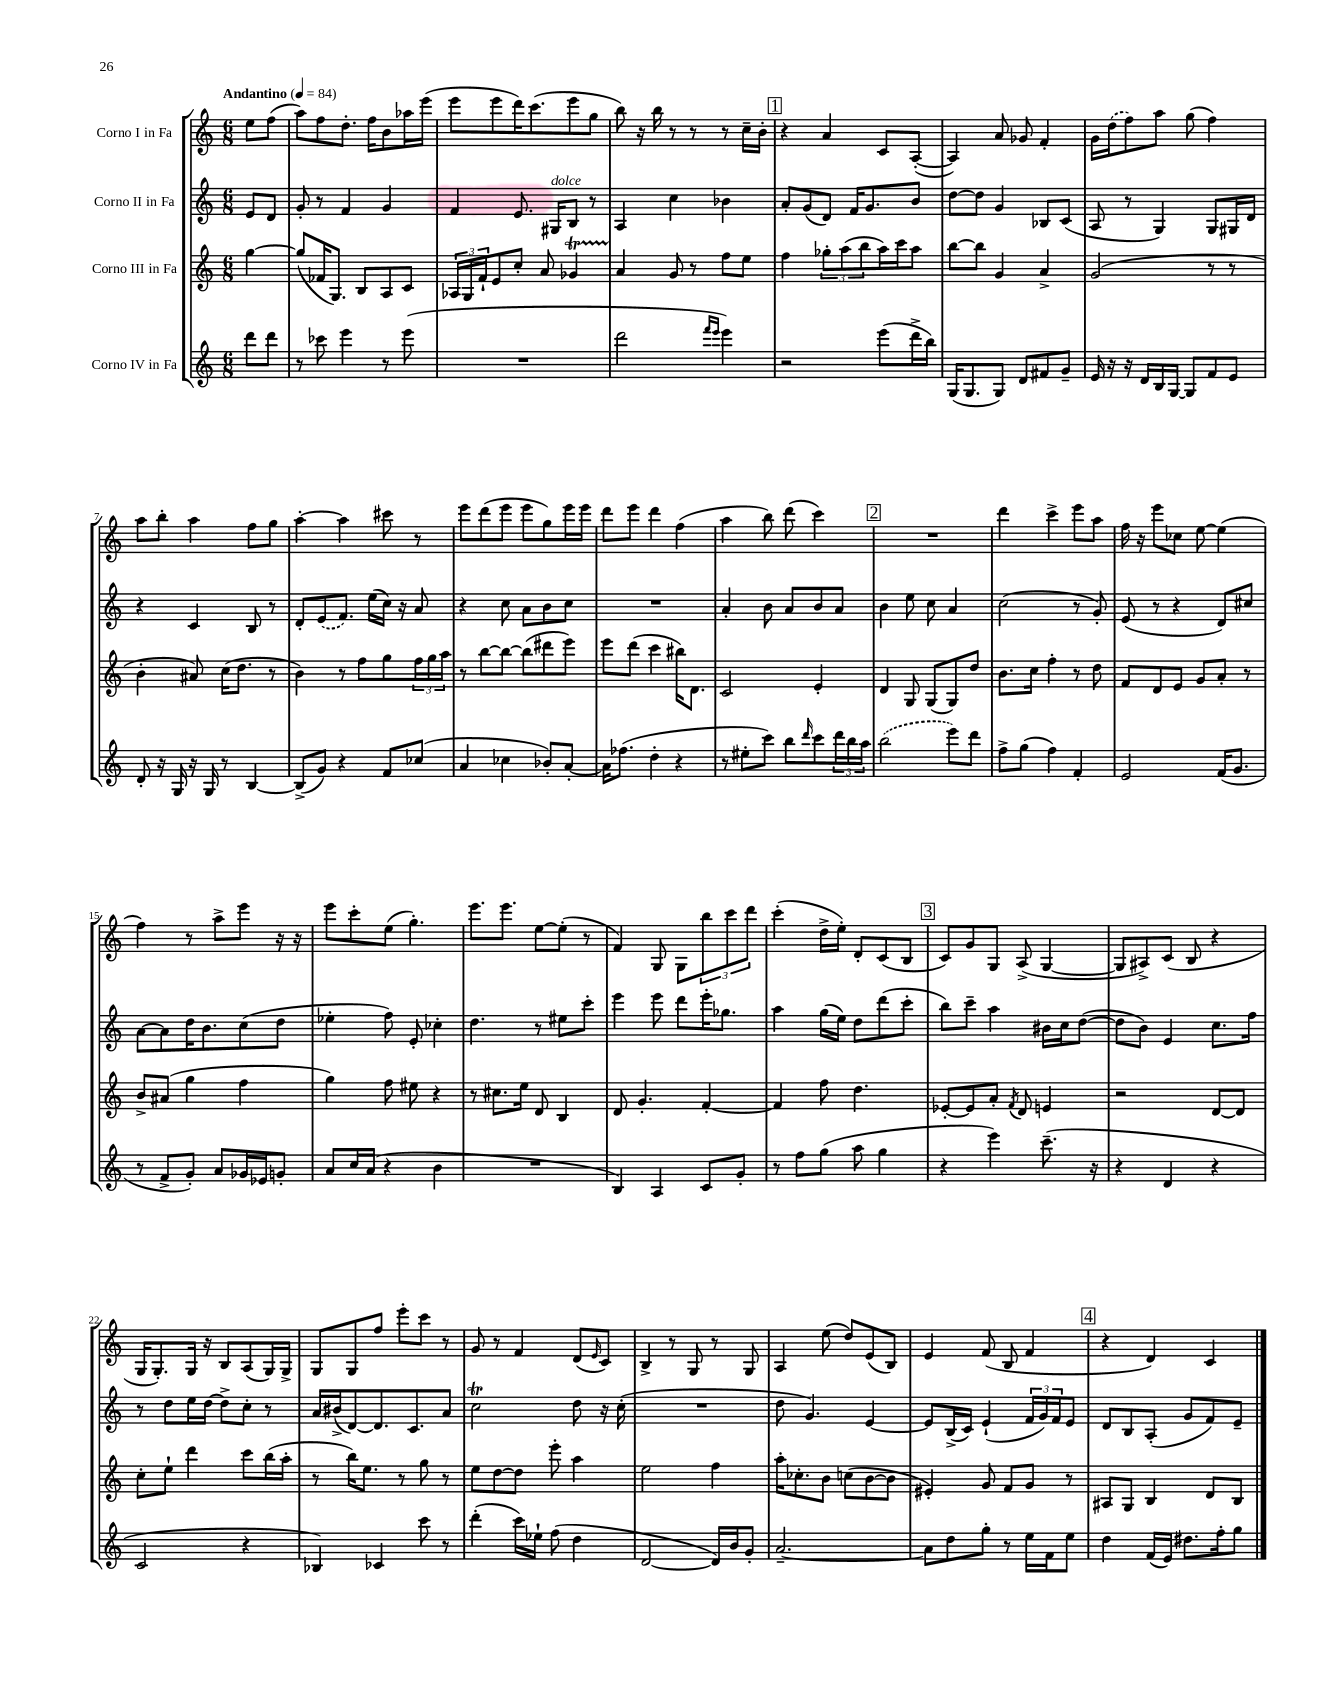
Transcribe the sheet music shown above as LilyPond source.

<<
\new StaffGroup <<
\new Staff = "s0" \with { instrumentName = "Corno I in Fa" } {
    \clef treble \key c \major \numericTimeSignature \time 6/8 \partial 4 \tempo "Andantino" 4 = 84
    e''8 f''8( |
    a''8) f''8 d''8.-. f''16 b'8 aes''16 e'''16( |
    e'''8 e'''8 d'''16) c'''8.( e'''8 g''8 |
    b''8) r16 b''16 r8 r8 r8 c''16-- b'16-. |
    \mark \markup { \box "1" } r4 a'4 c'8 a8~-.( |
    a4) a'8 ges'8 f'4-. |
    g'16 \once \slurDashed d''16( f''8) a''8 g''8( f''4) |
    a''8 b''8-. a''4 f''8 g''8 |
    a''4~-. a''4 cis'''8 r8 |
    e'''8 d'''8( e'''8 e'''8 g''8) e'''16 e'''16 |
    d'''8 e'''8 d'''4 f''4( |
    a''4 b''8) d'''8( c'''4) |
    \mark \markup { \box "2" } R2. |
    d'''4 c'''4-> e'''8 a''8 |
    f''16 r16 e'''8 ces''8 e''8~ e''4( |
    f''4) r8 a''8-> e'''8 r16 r16 |
    e'''8 c'''8-. e''8( g''4.-.) |
    e'''8. e'''8. e''8~ e''8-.( r8 |
    f'4) g8 g8 \tuplet 3/2 { b''8 c'''8 d'''8 } |
    c'''4-.( d''16-> e''16-.) d'8-. c'8( b8 |
    \mark \markup { \box "3" } c'8) g'8 g8 a8->( g4~ |
    g8 ais8->) c'8( b8 r4 |
    g16 g8.-.) g16 r16 b8 a8( g16) g16-> |
    g8 g8 f''8 e'''8-. c'''8 r8 |
    g'8 r8 f'4 d'8( \grace { e'16 } c'8) |
    b4-> r8 g8 r8 g8 |
    a4 e''8( d''8) e'8( b8) |
    e'4 f'8( b8 f'4 |
    \mark \markup { \box "4" } r4 d'4) c'4 \bar "|." |
}
\new Staff = "s1" \with { instrumentName = "Corno II in Fa" } {
    \clef treble \key c \major \numericTimeSignature \time 6/8 \partial 4
    e'8 d'8 |
    g'8-. r8 f'4 g'4 |
    f'4 e'8. gis16^\markup { \italic "dolce" } b8 r8 |
    a4 c''4 bes'4 |
    \mark \markup { \box "1" } a'8-. g'8( d'8) f'16 g'8. b'8 |
    d''8~ d''8 g'4 bes8 c'8( |
    a8 r8 g4) g8 gis16 d'16 |
    r4 c'4 b8 r8 |
    d'8-. \once \slurDashed e'8( f'8.) e''16( c''16) r16 a'8 |
    r4 c''8 a'8 b'8 c''8 |
    R2. |
    a'4-. b'8 a'8 b'8 a'8 |
    \mark \markup { \box "2" } b'4 e''8 c''8 a'4 |
    c''2( r8 g'8-.) |
    e'8( r8 r4 d'8) cis''8 |
    a'8~ a'8 d''16 b'8. c''8( d''8 |
    ees''4-. f''8) e'8-. ces''4-. |
    d''4. r8 eis''8 c'''8-. |
    e'''4 e'''8 d'''8 e'''16-. ges''8. |
    a''4 g''16( e''16) d''8 d'''8( c'''8-. |
    \mark \markup { \box "3" } b''8) c'''8-- a''4 bis'16 c''16 d''8~( |
    d''8 b'8) e'4 c''8. f''16 |
    r8 d''8 e''16 d''16~ d''8-> c''8-. r8 |
    a'16 bis'16->( d'8~) d'8. c'8. a'8 |
    c''2\trill d''8 r16 c''16-.( |
    R2. |
    d''8 g'4.) e'4~ |
    e'8 b16->( c'16) e'4-!( \tuplet 3/2 { f'16 g'16) f'16 } e'8 |
    \mark \markup { \box "4" } d'8 b8 a8-.( g'8 f'8) e'8-- \bar "|." |
}
\new Staff = "s2" \with { instrumentName = "Corno III in Fa" } {
    \clef treble \key c \major \numericTimeSignature \time 6/8 \partial 4
    g''4~ |
    g''8( fes'16 g8.) b8 a8 c'8 |
    \tuplet 3/2 { aes16 g16 f'16-! } e'8 c''8-. a'8 ges'4\startTrillSpan |
    a'4\stopTrillSpan g'8 r8 f''8 e''8 |
    \mark \markup { \box "1" } f''4 \tuplet 3/2 { ges''8-. a''8( b''8 } a''16) c'''16 a''8 |
    b''8~ b''8 g'4 a'4-> |
    g'2( r8 r8 |
    b'4-. ais'8) c''16( d''8. r8 |
    b'4) r8 f''8 g''8 \tuplet 3/2 { f''16 g''16 a''16 } |
    r8 b''8~ b''8~ b''8( dis'''8 e'''8) |
    e'''8 d'''8( c'''4 bis''16) d'8. |
    c'2 e'4-. |
    \mark \markup { \box "2" } d'4 g8 g8( g8) d''8 |
    b'8. c''16 f''4-. r8 d''8 |
    f'8 d'8 e'8 g'8 a'8-. r8 |
    b'8-> ais'8( g''4 f''4 |
    g''4) f''8 eis''8 r4 |
    r8 cis''8. e''16 d'8 b4 |
    d'8 g'4.-. f'4~-. |
    f'4 f''8 d''4. |
    \mark \markup { \box "3" } ees'8~-. ees'8 a'8-. \acciaccatura { f'8 } d'8 e'4 |
    r2 d'8~ d'8 |
    c''8-. e''8-! d'''4 c'''8 b''16( a''16-. |
    r8 b''16) e''8. r8 g''8 r8 |
    e''8 d''8~ d''8 e'''8-. a''4 |
    e''2 f''4 |
    a''16-. ces''8.-. b'8 c''8( b'8~ b'8 |
    eis'4-.) g'8 f'8 g'8 r8 |
    \mark \markup { \box "4" } ais8 g8 b4 d'8 b8 \bar "|." |
}
\new Staff = "s3" \with { instrumentName = "Corno IV in Fa" } {
    \clef treble \key c \major \numericTimeSignature \time 6/8 \partial 4
    d'''8 d'''8 |
    r8 ces'''8 e'''4 r8 e'''8( |
    R2. |
    d'''2 \grace { f'''16 e'''16 } e'''4) |
    \mark \markup { \box "1" } r2 e'''8( d'''16-> b''16) |
    g16( g8. g8) d'8 fis'8 g'8-- |
    e'16 r16 r16 d'16 b16 g16~ g8 f'8 e'8 |
    d'8-. r16 g16 r16 g16 r8 b4~ |
    b8->( g'8) r4 f'8 ces''8( |
    a'4 ces''4 bes'8-.) a'8~-. |
    a'16 fes''8.( d''4-. r4 |
    r8 eis''8-. c'''8) b''8 \grace { d'''16 } c'''8 \tuplet 3/2 { d'''16 b''16 a''16 } |
    \mark \markup { \box "2" } \once \slurDashed b''2( e'''8) d'''8 |
    f''8-> g''8( f''4) f'4-. |
    e'2 f'16( g'8. |
    r8 f'8-> g'8-.) a'8 ges'16 ees'16 g'8-. |
    a'8 c''16 a'16( r4 b'4 |
    R2. |
    b4) a4 c'8 g'8-. |
    r8 f''8 g''8( a''8 g''4 |
    \mark \markup { \box "3" } r4 e'''4) c'''8.--( r16 |
    r4 d'4 r4 |
    c'2 r4 |
    bes4) ces'4 c'''8 r8 |
    d'''4-.( c'''16) ees''16-! f''8( d''4 |
    d'2~ d'16) b'16 g'8-. |
    a'2.~-- |
    a'8 d''8 g''8-. r8 e''16 f'16 e''8 |
    \mark \markup { \box "4" } d''4 f'16( e'16) dis''8. f''16-. g''8 \bar "|." |
}
>>
>>
